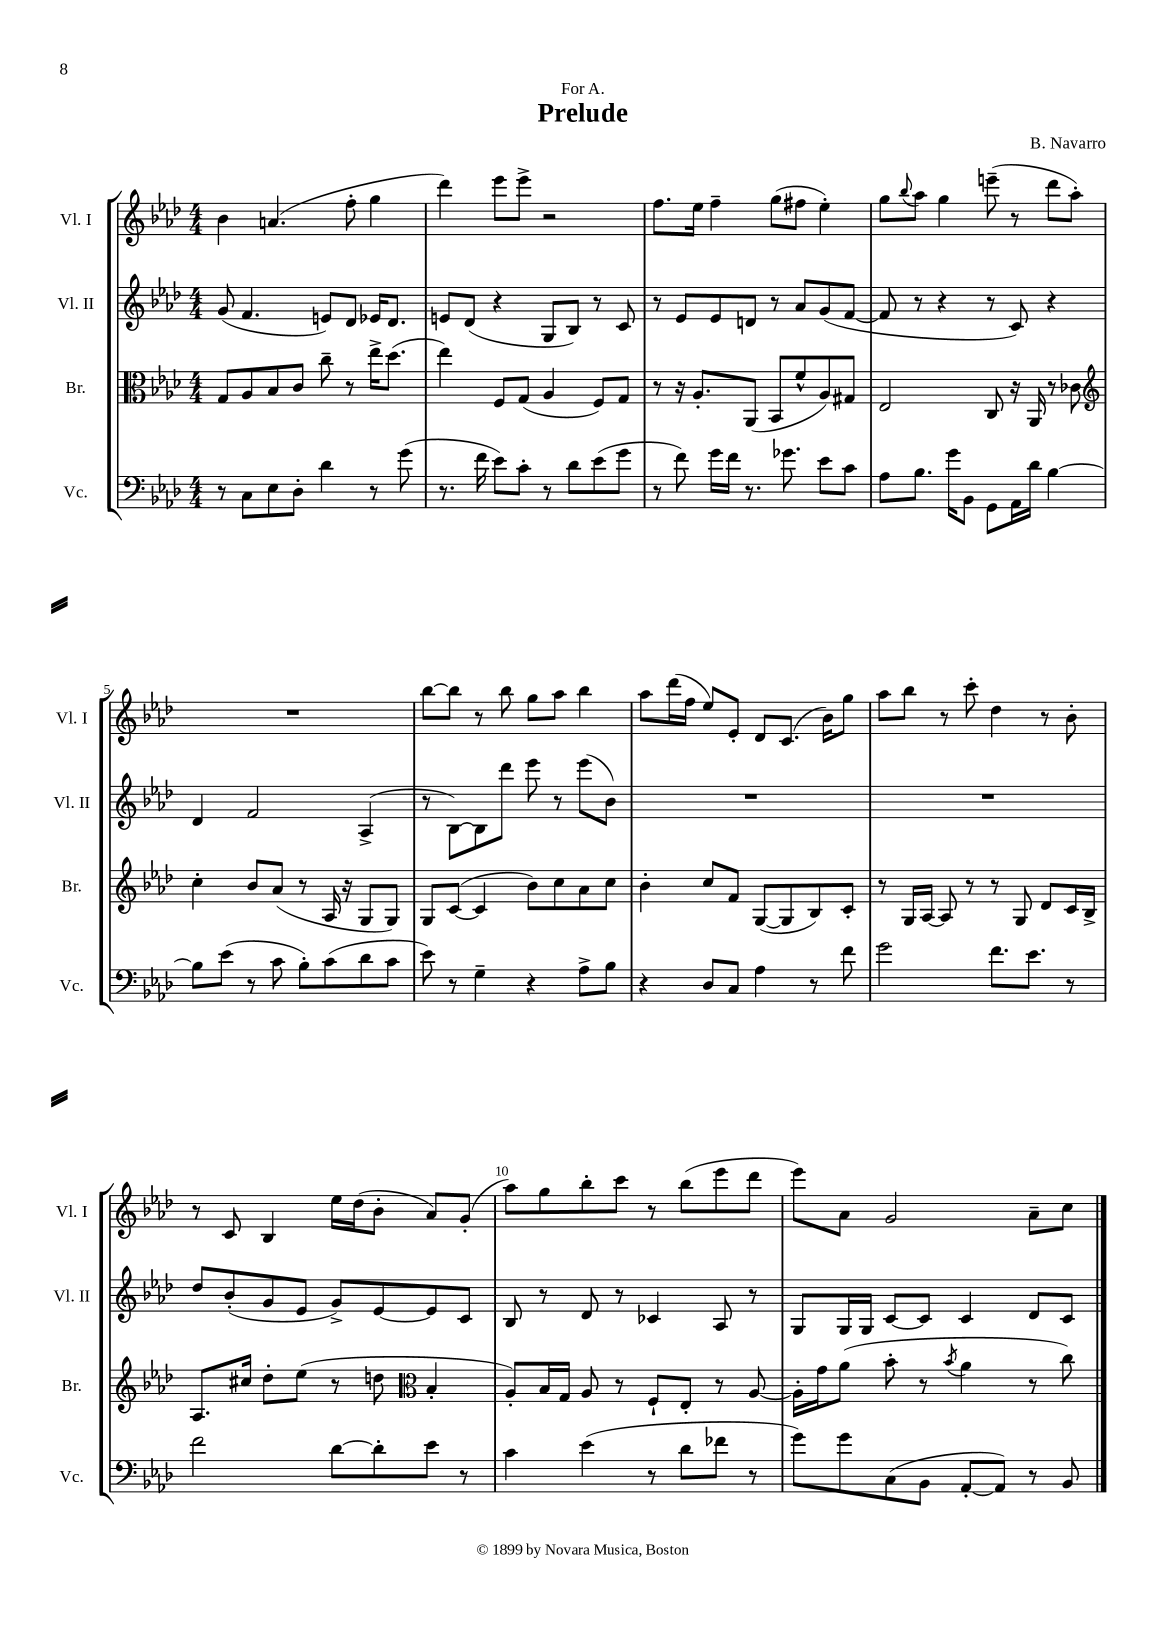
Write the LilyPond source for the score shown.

\header { title = "Prelude" composer = "B. Navarro" dedication = "For A." }
<<
\new StaffGroup <<
\new Staff = "s0" \with { instrumentName = "Vl. I" shortInstrumentName = "Vl. I" } {
    \clef treble \key aes \major \numericTimeSignature \time 4/4
    bes'4 a'4.( f''8-. g''4 |
    des'''4) ees'''8 ees'''8-> r2 |
    f''8. ees''16 f''4-- g''8( fis''8 ees''4-.) |
    g''8 \appoggiatura { bes''8 } aes''8 g''4 e'''8--( r8 des'''8 aes''8-.) |
    R1 |
    bes''8~ bes''8 r8 bes''8 g''8 aes''8 bes''4 |
    aes''8 des'''16( f''16 ees''8) ees'8-. des'8 c'8.( bes'16) g''8 |
    aes''8 bes''8 r8 c'''8-. des''4 r8 bes'8-. |
    r8 c'8 bes4 ees''16 des''16( bes'8-. aes'8) g'8-.( |
    aes''8) g''8 bes''8-. c'''8 r8 bes''8( ees'''8 des'''8 |
    ees'''8) aes'8 g'2 aes'8-- c''8 \bar "|." |
}
\new Staff = "s1" \with { instrumentName = "Vl. II" shortInstrumentName = "Vl. II" } {
    \clef treble \key aes \major \numericTimeSignature \time 4/4
    g'8( f'4. e'8) des'8 ees'16 des'8. |
    e'8 des'8( r4 g8 bes8) r8 c'8 |
    r8 ees'8 ees'8 d'8 r8 aes'8 g'8( f'8~ |
    f'8 r8 r4 r8 c'8) r4 |
    des'4 f'2 aes4->( |
    r8 bes8~) bes8 des'''8 ees'''8 r8 ees'''8( bes'8) |
    R1 |
    R1 |
    des''8 bes'8-.( g'8 ees'8 g'8->) ees'8~ ees'8 c'8 |
    bes8 r8 des'8 r8 ces'4 aes8 r8 |
    g8 g16 g16 c'8~ c'8 c'4 des'8 c'8 \bar "|." |
}
\new Staff = "s2" \with { instrumentName = "Br." shortInstrumentName = "Br." } {
    \clef alto \key aes \major \numericTimeSignature \time 4/4
    g8 aes8 bes8 c'8 c''8-- r8 ees''16-> des''8.( |
    ees''4) f8 g8( aes4 f8) g8 |
    r8 r16 aes8.-. aes,8( bes,8 f'8-^ aes8) gis8 |
    ees2 c8 r16 aes,16 r8 ces'8 |
    \clef treble c''4-. bes'8 aes'8( r8 aes16 r16 g8 g8) |
    g8 c'8~( c'4 bes'8) c''8 aes'8 c''8 |
    bes'4-. c''8 f'8 g8~( g8 bes8) c'8-. |
    r8 g16 aes16~ aes8 r8 r8 g8 des'8 c'16 bes16-> |
    aes8. cis''16 des''8-. ees''8( r8 d''8 \clef alto bes4-. |
    aes8-.) bes16 g16 aes8 r8 f8-! ees8-. r8 aes8~ |
    aes16-. g'16 aes'8( bes'8-. r8 \acciaccatura { bes'8 } aes'4 r8 c''8) \bar "|." |
}
\new Staff = "s3" \with { instrumentName = "Vc." shortInstrumentName = "Vc." } {
    \clef bass \key aes \major \numericTimeSignature \time 4/4
    r8 c8 ees8 des8-. des'4 r8 g'8( |
    r8. f'16 ees'8) c'8-. r8 des'8 ees'8( g'8 |
    r8 f'8) g'16 f'16 r8. ges'8. ees'8 c'8 |
    aes8 bes8. g'16 bes,8 g,8 aes,16 des'16 bes4~ |
    bes8 ees'8( r8 c'8 bes8-.) c'8( des'8 c'8 |
    ees'8) r8 g4-- r4 aes8-> bes8 |
    r4 des8 c8 aes4 r8 f'8 |
    g'2 f'8. ees'8. r8 |
    f'2 des'8~ des'8-. ees'8 r8 |
    c'4 ees'4( r8 des'8 fes'8 r8 |
    g'8) g'8 c8( bes,8 aes,8~-. aes,8) r8 bes,8 \bar "|." |
}
>>
>>
\layout { \context { \Score \override BarNumber.break-visibility = ##(#f #t #t) barNumberVisibility = #(every-nth-bar-number-visible 5) } }
